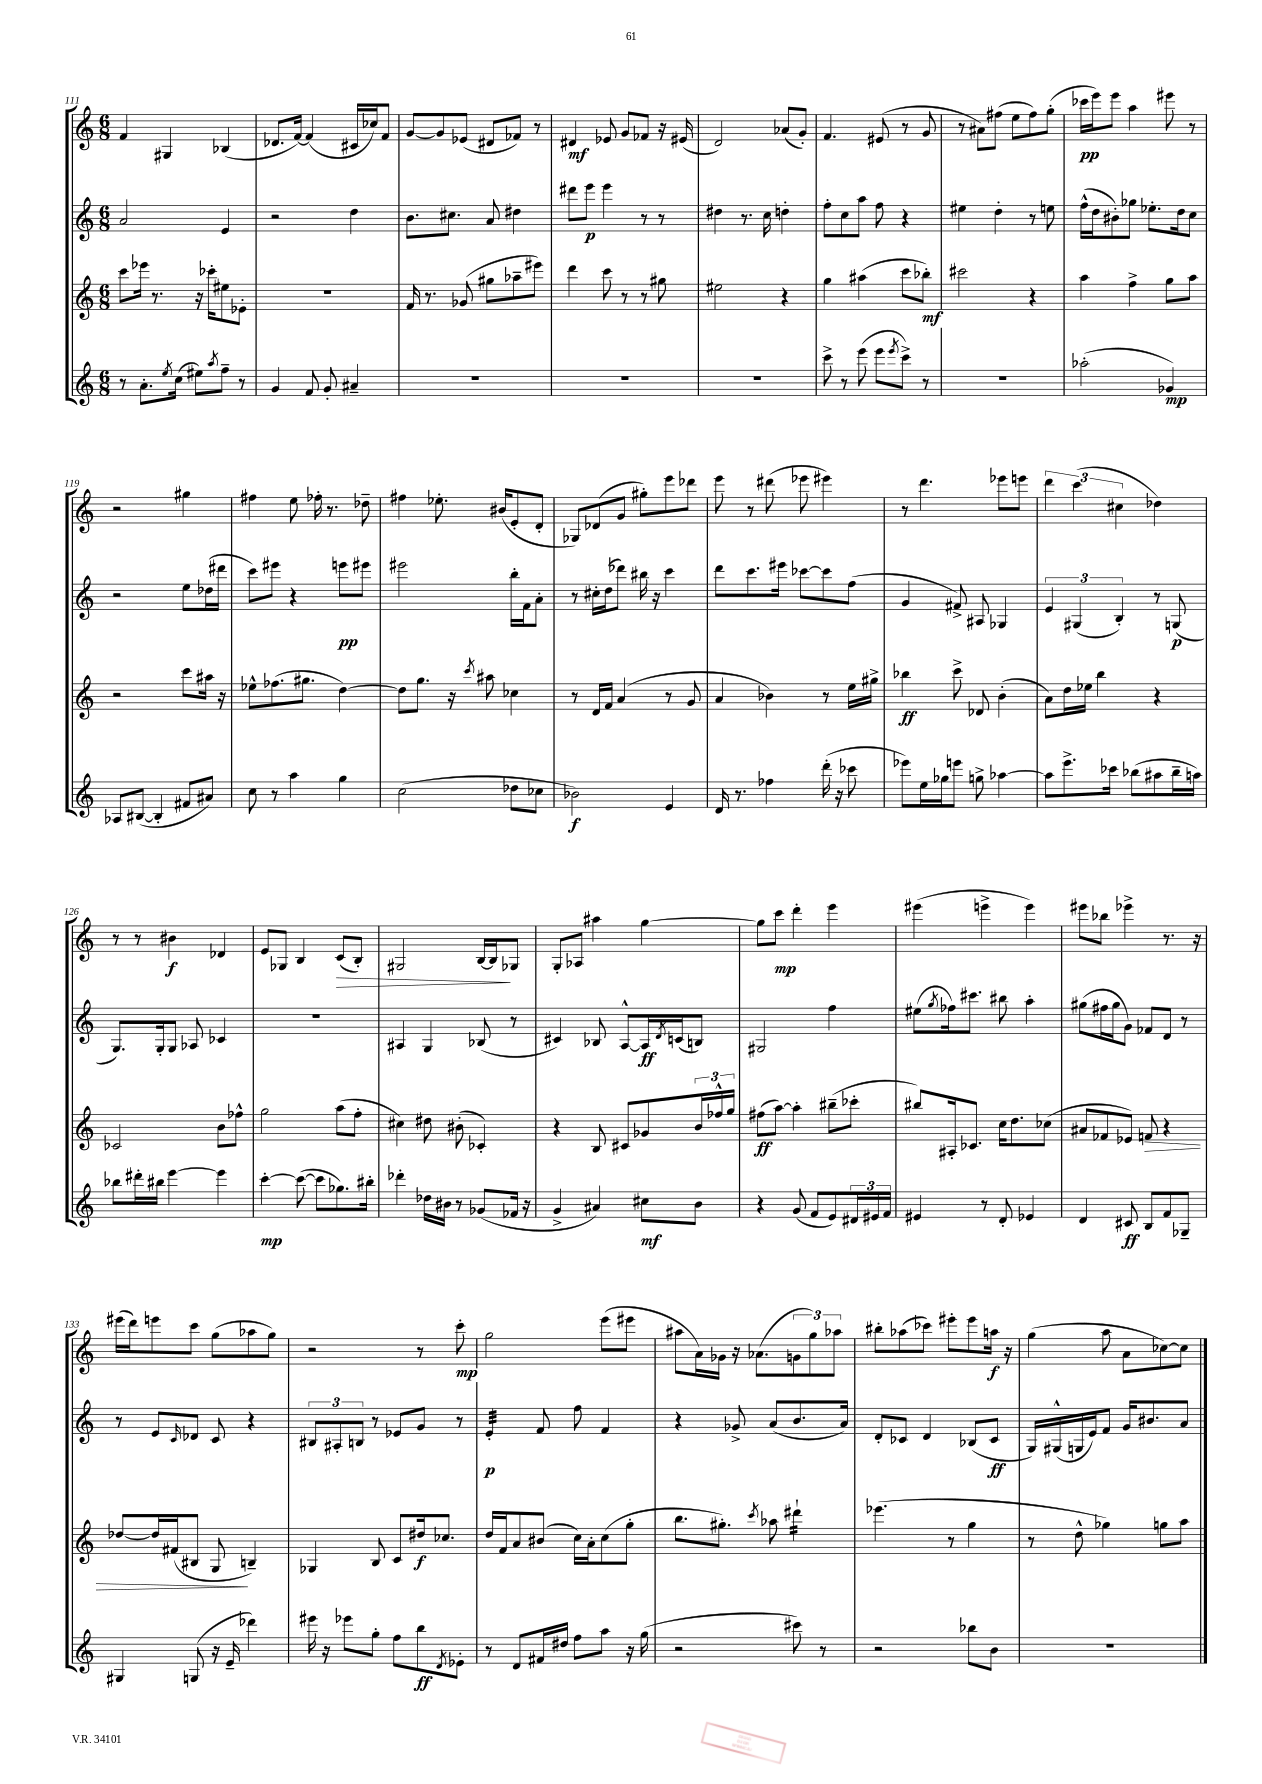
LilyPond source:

<<
\new StaffGroup <<
\new Staff = "s0" {
    \clef treble \key c \major \numericTimeSignature \time 6/8
    f'4 gis4 bes4( |
    des'8. f'16~) f'4( cis'16 ces''16) f'8 |
    g'8~ g'8 ees'8( dis'8 fes'8) r8 |
    dis'4\mf ees'8 g'8 fes'8 r16 eis'16( |
    d'2) aes'8( g'8-.) |
    f'4. eis'8( r8 g'8 |
    r8 ais'8) fis''8( e''8 fis''8) g''8-.( |
    ces'''16\pp e'''16) e'''8 a''4 eis'''8 r8 |
    r2 gis''4 |
    fis''4 e''8 fes''16-. r8. des''8-- |
    fis''4 ees''8.-. bis'16( e'8-. d'8-. |
    ges8) des'8( g'8 gis''8-.) e'''8 des'''8 |
    e'''8 r8 dis'''8( ees'''8 eis'''4) |
    r8 d'''4. ees'''8 e'''8 |
    \tuplet 3/2 { d'''4 c'''4( cis''4 } des''4) |
    r8 r8 bis'4\f des'4 |
    e'8 ges8 b4 c'8\>( b8-.) |
    gis2 b16~ b16\! ges8 |
    g8-. aes8 ais''4 g''4~ |
    g''8 c'''8\mp d'''4-. e'''4 |
    eis'''4( e'''4-> e'''4) |
    eis'''8 bes''8 ees'''4-> r8. r16 |
    eis'''16( d'''16) e'''8 c'''8 g''8( aes''8 g''8) |
    r2 r8 c'''8-.\mp |
    g''2 e'''8( eis'''8 |
    ais''8 a'16) ges'16 r16 aes'8.( \tuplet 3/2 { g'8 g''8) aes''8 } |
    bis''8-. aes''8( ces'''8) eis'''8-. eis'''8 a''16\f r16 |
    g''4( a''8 a'8 ces''8~) ces''8 \bar "|." |
}
\new Staff = "s1" {
    \clef treble \key c \major \numericTimeSignature \time 6/8
    a'2 e'4 |
    r2 d''4 |
    b'8. cis''8. a'8 dis''4 |
    dis'''8 e'''8\p e'''4 r8 r8 |
    dis''4 r8. c''16 d''4-. |
    f''8-. c''8 a''8 f''8 r4 |
    eis''4 d''4-. r8 e''8 |
    f''16-^( d''16 bis'8-.) ges''8 ees''8.-. d''16 c''8 |
    r2 e''8 des''16( dis'''16 |
    c'''8) eis'''8 r4 e'''8\pp eis'''8 |
    eis'''2 b''16-. f'16 a'8-. |
    r8 cis''16-. d''16( des'''8) bis''16 r16 c'''4 |
    d'''8 c'''8. eis'''16 ces'''8~ ces'''8 f''8( |
    g'4 fis'8->) ais8 ges4 |
    \tuplet 3/2 { e'4 gis4( b4-.) } r8 g8\p( |
    g8.) g16-. g8 aes8 ces'4 |
    R2. |
    ais4 g4 bes8( r8 |
    cis'4) bes8 a8~-^ a16\ff \acciaccatura { d'8 } c'16( b8) |
    gis2 f''4 |
    eis''8( \acciaccatura { g''8 } fes''16) cis'''8. bis''8 a''4-. |
    gis''8( fis''16 gis''16 g'8) fes'8 d'8 r8 |
    r8 e'8 \grace { c'16 } des'8 c'8 r4 |
    \tuplet 3/2 { bis8 ais8-. b8 } r8 ees'8 g'8 r8 |
    e'4:32-.\p f'8 f''8 f'4 |
    r4 ges'8-> a'8( b'8. a'16) |
    d'8-. ces'8 d'4 bes8( ces'8\ff |
    g16) gis16-^( g16 e'16) f'8 g'16 bis'8. a'8 \bar "|." |
}
\new Staff = "s2" {
    \clef treble \key c \major \numericTimeSignature \time 6/8
    c'''8 ees'''16 r8. r16 ces'''16-. eis''8 ees'8-. |
    R2. |
    f'16 r8. ges'8( gis''8 aes''8-- eis'''8) |
    d'''4 c'''8 r8 r8 gis''8 |
    eis''2 r4 |
    g''4 ais''4( c'''8 bes''8-.\mf) |
    cis'''2 r4 |
    a''4 f''4-> g''8 a''8 |
    r2 c'''8 ais''16 r16 |
    ees''8-^ fes''8.( gis''8. d''4~) |
    d''8 g''8. r16 \acciaccatura { c'''8 } ais''8 ces''4 |
    r8 d'16 f'16 a'4( r8 g'8 |
    a'4 bes'4) r8 e''16 gis''16-> |
    bes''4\ff c'''8-> des'8 b'4-.( |
    a'8) d''16 ees''16 b''4 r4 |
    ces'2 b'8 fes''8-^ |
    g''2 a''8( f''8-. |
    cis''4) dis''8 bis'8-.( ces'4-.) |
    r4 b8 cis'8 ges'8 \tuplet 3/2 { b'16 fes''16-^ g''16 } |
    fis''8\ff( a''8~) a''4-. bis''8--( ces'''8-. |
    bis''8) ais16-. ces'8. c''16 d''8. ces''8( |
    ais'8 fes'8 ees'8) f'8\> r4 |
    des''8~ des''16 fis'16( bis8 g8\! b4--) |
    ges4 b8 c'8 dis''16\f ces''8. |
    d''16 f'16 a'8 bis'8( c''16) a'16-. c''8( g''8-. |
    b''8. gis''8.-.) \acciaccatura { c'''8 } aes''8 dis'''4:16-! |
    ees'''4.( r8 g''4 |
    r8 d''8-^ ges''4) g''8 a''8 \bar "|." |
}
\new Staff = "s3" {
    \clef treble \key c \major \numericTimeSignature \time 6/8
    r8 a'8.-. \acciaccatura { e''8 } c''16( eis''8) \acciaccatura { a''8 } f''8-- r8 |
    g'4 f'8 g'8-. ais'4-- |
    R2. |
    R2. |
    R2. |
    c'''8-> r8 e'''8( e'''8 \acciaccatura { e'''8 } c'''8->) r8 |
    R2. |
    aes''2-.( ges'4\mp) |
    aes8 bis8~( bis4-. fis'8 ais'8) |
    c''8 r8 a''4 g''4 |
    c''2( des''8 ces''8 |
    bes'2\f) e'4 |
    d'16 r8. fes''4 d'''16-.( r16 ces'''8 |
    ees'''8) e''16 ges''16 e'''8 g''8-> aes''4~ |
    aes''8 e'''8.-> ces'''16 bes''8( ais''8 bes''16-- a''16) |
    bes''8 dis'''16-. bis''16 e'''4~ e'''4 |
    c'''4~-.\mp c'''8~( c'''8 ges''8.) bis''16-. |
    des'''4-. des''16 bis'16 r8 ges'8( fes'16 r16 |
    g'4-> ais'4) cis''8\mf b'8 |
    r4 g'8( f'8 e'8) \tuplet 3/2 { dis'16 eis'16 f'16 } |
    eis'4 r8 d'8-. ees'4 |
    d'4 cis'8\ff b8 f'8 ges8-- |
    gis4 g8( r16 e'16-- des'''4) |
    eis'''16 r16 ees'''8 g''8-. f''8 b''8\ff \acciaccatura { d'8 } ees'8-. |
    r8 d'8 fis'16 dis''16 f''8 a''8 r16 g''16( |
    r2 cis'''8) r8 |
    r2 bes''8 b'8 |
    R2. \bar "|." |
}
>>
>>
\layout { \context { \Score currentBarNumber = #111 } }
